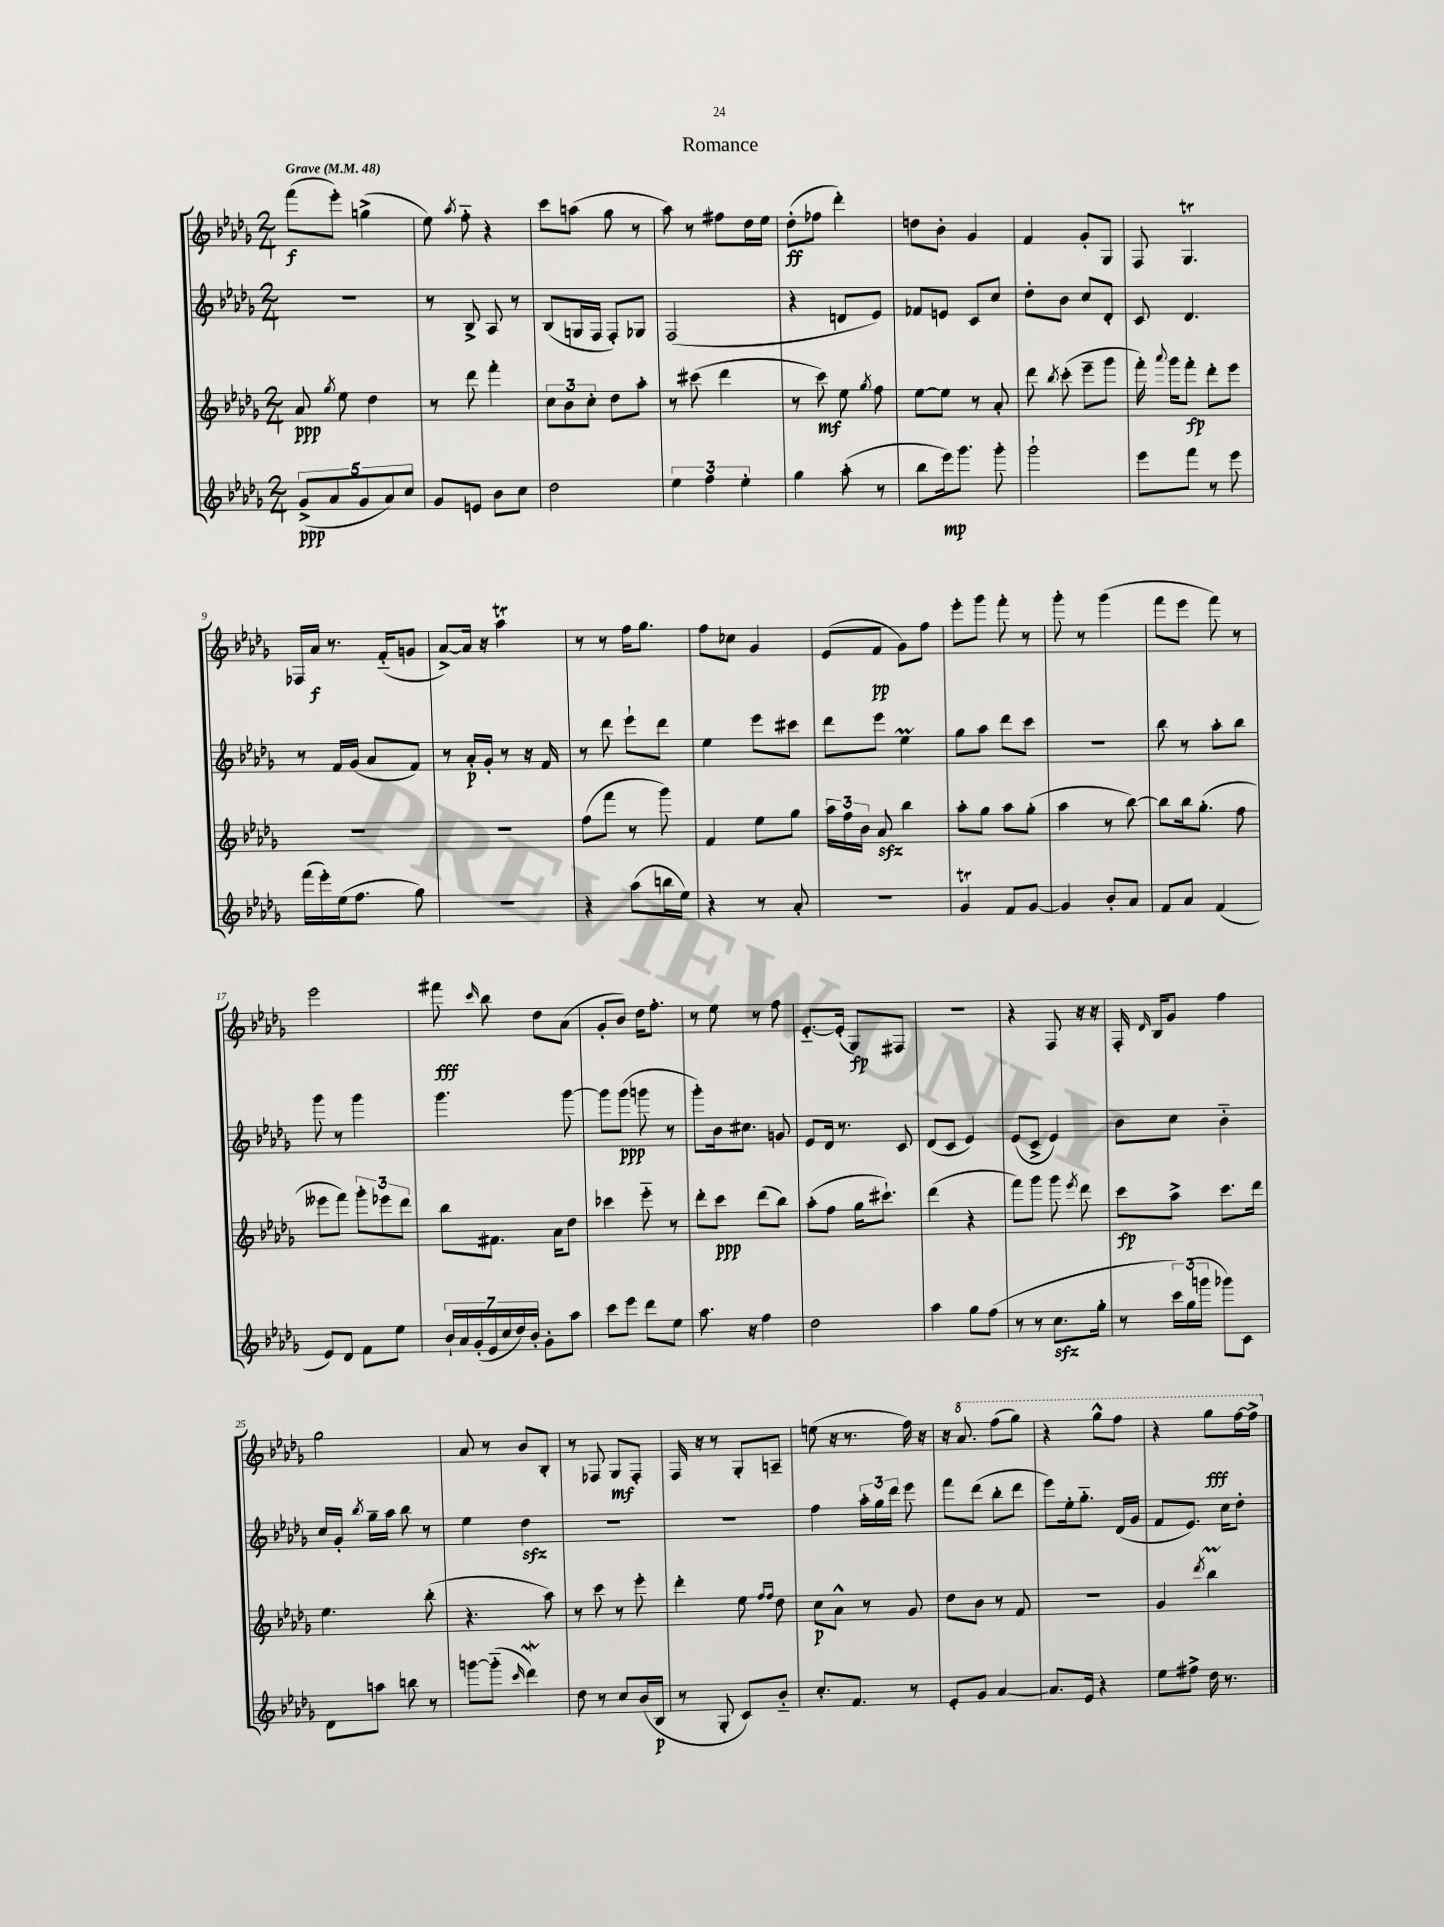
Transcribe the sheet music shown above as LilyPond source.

\header { title = "Romance" }
<<
\new StaffGroup <<
\new Staff = "s0" {
    \clef treble \key des \major \numericTimeSignature \time 2/4 \tempo "Grave" 4 = 48
    \autoBeamOff f'''8[\f( ees'''8]-.) g''4->( |
    ees''8) \acciaccatura { aes''8 } f''8-_ r4 |
    c'''8[ a''8]( ges''8 r8 |
    aes''8) r8 fis''8[ des''16 ees''16] |
    des''8[-.\ff( fes''8] des'''4-.) |
    d''8[ bes'8]-. ges'4 |
    f'4 ges'8[-. ges8] |
    f8 ges4.\trill |
    fes16[ aes'16]\f r8. f'16[-_( g'8] |
    aes'8[~->) aes'16] r16 aes''4\trill |
    r8 r8 f''16[ ges''8.] |
    f''8[ ces''8] ges'4 |
    ees'8[( f'8]\pp ges'8[) f''8] |
    ees'''8[-. ges'''8] f'''8-. r8 |
    ges'''8-. r8 ges'''4( |
    f'''8[ ees'''8] f'''8) r8 |
    ees'''2 |
    fis'''8\fff \grace { c'''16 } bes''8 des''8[ aes'8]( |
    ges'8[-. bes'8]) des''16[ f''8.]-. |
    r8 ees''8 r8 f''8 |
    ees'8.[~-_ ees'16]-.( ges8[\fp) fis8] |
    r2 |
    r4 f8 r16 r16 |
    f16-. \grace { des'16 } bes16[ ges'8] f''4 |
    ges''2 |
    aes'8 r8 bes'8[ bes8]-. |
    r8 fes8 ges8[\mf fes8]-. |
    f16 r16 r8 ges8[-. a8]-- |
    e''8( r16 r8. f''16) r16 |
    r16 \ottava #1 aes''8. f'''8[( ges'''8]) |
    r4 ges'''8[-^ f'''8] |
    r4 ges'''8[\fff f'''16~ f'''16]-> \ottava #0 \bar "|." |
}
\new Staff = "s1" {
    \clef treble \key des \major \numericTimeSignature \time 2/4
    \autoBeamOff R2 |
    r8 bes8-> aes8 r8 |
    bes8[( g16 f16] f8[-.) ges8] |
    f2( |
    r4 d'8[ ees'8]) |
    fes'8[ e'8] c'8[ c''8] |
    des''8[-. bes'8] c''8[ des'8]-. |
    c'8 des'4. |
    r8 f'16[ ges'16]( aes'8[ f'8]) |
    r8 aes'16[-.\p ges'16]-. r8 r16 f'16 |
    r8 des'''8 ees'''8[-! des'''8] |
    ees''4 ees'''8[ cis'''8] |
    des'''8[ ees'''8] ees''4\prall |
    ges''8[ aes''8] des'''8[ c'''8] |
    r2 |
    bes''8 r8 aes''8[-. bes''8] |
    ges'''8 r8 ges'''4 |
    ges'''4. ges'''8~ |
    ges'''8[ ges'''8]\ppp( g'''8 r8 |
    ges'''8[-.) bes'16 cis''8.] g'8 |
    ees'8[ des'16] r8. c'8 |
    des'8[( c'8] ees'4) |
    ees'8[( c'8]-> ees'4) |
    bes'8[ c''8] bes'4-_ |
    c''16[ ges'16]-. \acciaccatura { bes''8 } ges''16[-- aes''16] bes''8 r8 |
    ees''4 des''4\sfz |
    R2 |
    R2 |
    f''4 \tuplet 3/2 { aes''16[-. ges''16 des'''16] } ees'''8 |
    f'''8[ des'''8]( bes''8[-. des'''8] |
    ees'''8[) ees''16-. ges''8.]-_ des'16[( ges'16] |
    f'8[ ees'8.]) c''16[ des''8]-. \bar "|." |
}
\new Staff = "s2" {
    \clef treble \key des \major \numericTimeSignature \time 2/4
    \autoBeamOff aes'8\ppp \acciaccatura { ges''8 } ees''8 des''4 |
    r8 des'''8 f'''4-. |
    \tuplet 3/2 { c''8[ bes'8 c''8]-. } des''8[ aes''8]-. |
    r8 cis'''8( des'''4 |
    r8 c'''8\mf) ees''8 \acciaccatura { ges''8 } f''8 |
    ees''8[~ ees''8] r8 aes'8-. |
    des'''8 \acciaccatura { bes''8 } c'''8-.( ees'''8[-- ges'''8] |
    f'''16-.) \appoggiatura { aes'''8 } ges'''16[ f'''8]-.\fp des'''8[-. ees'''8] |
    R2 |
    R2 |
    f''8[( f'''8] r8 ges'''8) |
    f'4 ees''8[ ges''8] |
    \tuplet 3/2 { aes''16[ f''16 bes'16] } aes'8\sfz bes''4 |
    aes''8[-. ges''8] aes''8[ ges''8]-.( |
    aes''4 r8 bes''8~) |
    bes''8[ bes''16 ges''8.]-.( f''8 |
    eeses'''8[ f'''8]) \tuplet 3/2 { ges'''8[-. ees'''8 des'''8] } |
    bes''8[ fis'8.] aes'16[ des''8] |
    ces'''4 ees'''8-_ r8 |
    des'''8[-. c'''8]\ppp des'''8[( bes''8]) |
    aes''8[-.( f''8] ges''16[ cis'''8.]-!) |
    des'''4( r4 |
    f'''8[) ges'''8] ges'''8 \acciaccatura { ees'''8 } des'''8 |
    c'''8[\fp aes''8]-> c'''8.[ des'''16] |
    ees''4. bes''8-.( |
    r4. aes''8) |
    r8 c'''8 r8 ees'''8-. |
    des'''4-. ees''8 \grace { f''16[ f''16] } des''8 |
    c''8[\p aes'8]-^ r8 ges'8 |
    des''8[ bes'8] r8 f'8 |
    R2 |
    ges'4 \acciaccatura { des'''8 } bes''4\prall \bar "|." |
}
\new Staff = "s3" {
    \clef treble \key des \major \numericTimeSignature \time 2/4
    \autoBeamOff \tuplet 5/4 { ges'8[->\ppp( aes'8 ges'8 aes'8) c''8] } |
    ges'8[ e'8] bes'8[ c''8] |
    des''2 |
    \tuplet 3/2 { ees''4 f''4 ees''4-. } |
    ges''4 aes''8-.( r8 |
    bes''8[ ees'''16\mp) ges'''8.] ges'''8-. |
    ges'''2-! |
    ees'''8[ f'''8] r8 ees'''8 |
    f'''16[( ees'''16-.) ees''16( f''8.] ges''8) |
    R2 |
    r4 aes''8[( b''16 ees''16]) |
    r4 r8 aes'8-. |
    R2 |
    ges'4\trill f'8[ ges'8]~ |
    ges'4 bes'8[-. aes'8] |
    f'8[ aes'8] f'4( |
    ees'8[) des'8] f'8[ ees''8] |
    \tuplet 7/4 { bes'16[-! aes'16 ges'16-.( ees'16 c''16 des''16) bes'16]-. } ges'8[-. aes''8] |
    c'''8[ ees'''8] des'''8[ ees''8] |
    aes''8. r16 f''4 |
    des''2 |
    aes''4 ges''8[ f''8]( |
    r8 r8 c''8.[\sfz ges''16]-. |
    r8 \tuplet 3/2 { c'''16[) ges''16( g'''16] } ges'''8[) c'8] |
    des'8[ a''8] b''8 r8 |
    g'''8[~ g'''8]-_( \grace { c'''16 } des'''4\mordent) |
    des''8 r8 c''8[ bes'16( bes16]\p |
    r8 ges8-. c'8[) bes'8]-_ |
    c''8.[-. f'8.] r8 |
    ees'8[-. ges'8] aes'4~ |
    aes'8.[ ees'16] r4 |
    ees''8[ fis''8]-> des''16 r8. \bar "|." |
}
>>
>>
